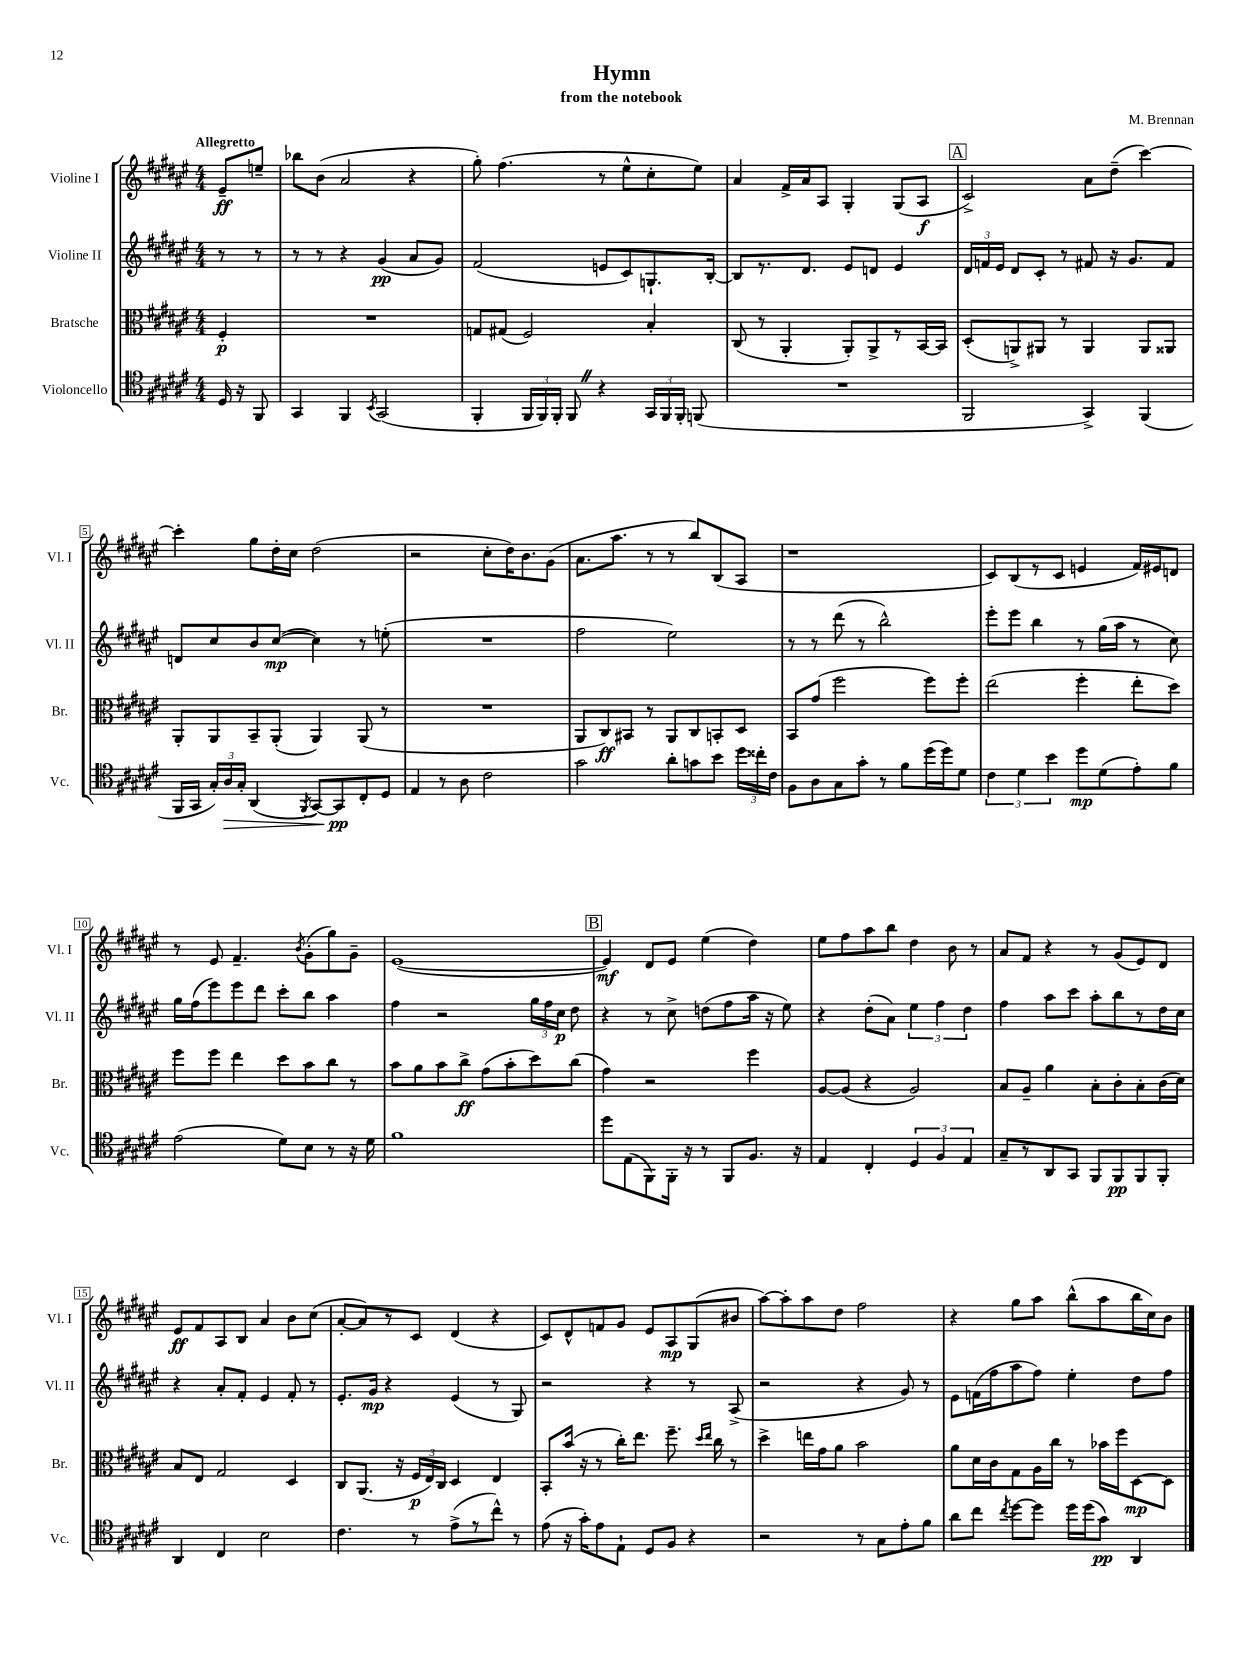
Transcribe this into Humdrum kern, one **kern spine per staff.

**kern	**kern	**kern	**kern
*staff4	*staff3	*staff2	*staff1
*clefC4	*clefC3	*clefG2	*clefG2
*k[f#c#g#d#a#e#]	*k[f#c#g#d#a#e#]	*k[f#c#g#d#a#e#]	*k[f#c#g#d#a#e#]
*M4/4	*M4/4	*M4/4	*M4/4
16D#	4F#'	8r	8e#~
16r	.	.	.
8FF#	.	8r	8ee~
=	=	=	=
4GG#	1r	8r	8bb-
.	.	8r	(8b
4FF#	.	4r	2a#
8qBB	.	.	.
(2GG#	.	(4g#	.
.	.	8a#	4r
.	.	8g#)	.
=	=	=	=
4FF#'	8G	(2f#	8gg#')
.	(8G#	.	(4.ff#
24FF#	2F#)	.	.
24FF#)	.	.	.
24FF#'	.	.	.
8FF#	.	.	.
4r	.	8e	8r
.	.	8c#)	8ee#^^
24GG#	4B'	8.G`	8cc#'
24FF#	.	.	.
24FF#'	.	.	.
(8FF	.	.	8ee#)
.	.	[16B'	.
=	=	=	=
1r	(8C#	8B]	4a#
.	8r	8.r	.
.	4AA#'	.	16f#^
.	.	8.d#	16a#
.	.	.	8A#
.	8AA#')	8e#	4G#'
.	8AA#^	8d	.
.	8r	4e#	(8G#
.	[16BB	.	8A#
.	16BB]	.	.
=	=	=	=
2FF#	(8D#'	24d#	2c#^)
.	.	24f	.
.	.	24e#	.
.	8AA^)	8d#	.
.	8AA#	8c#'	.
.	8r	8r	.
4GG#^)	4AA#	8f#	8a#
.	.	16r	(8dd#~
.	.	8.g#	.
(4FF#	8AA#	.	[4ccc#)
.	8AA##	8f#	.
=	=	=	=
16FF#	8AA#'	8d	4ccc#']
16GG#	.	.	.
24G#')	8AA#	8cc#	.
24A#	.	.	.
24G#'	.	.	.
(4AA#	8BB~	8b	8gg#
.	(8AA#'	([8cc#	16dd#'
.	.	.	16cc#
8qFF#	.	.	.
[8GG#)	4AA#)	4cc#])	(2dd#
8GG#]	.	.	.
8C#'	(8AA#	8r	.
8D#	8r	(8ee'	.
=	=	=	=
4E#	1r	1r	2r
8r	.	.	.
8A#	.	.	.
2c#	.	.	8cc#'
.	.	.	16dd#)
.	.	.	8.b
.	.	.	(8g#
=	=	=	=
2g#	8AA#	2ff#	8.a#
.	8C#)	.	.
.	.	.	8.aa#
.	8BB#	.	.
.	8r	.	8r
8a#'	8AA#	2ee#)	8r
8g	8C#	.	8bb)
8b	8BB'	.	(8B
24dd#	8D#	.	8A#
24cc##'	.	.	.
24c#	.	.	.
=	=	=	=
8F#	8BB	8r	1r
8A#	(8g#	8r	.
8G#	2ff#	(8ddd#	.
8g#'	.	8r	.
8r	.	2bb^^)	.
8f#	.	.	.
(16dd#	8ff#)	.	.
16dd#)	.	.	.
8d#	8ff#'	.	.
=	=	=	=
6c#	(2ee#	8eee#'	8c#)
.	.	8eee#	(8B
6d#	.	.	.
.	.	4bb	8r
6b	.	.	.
.	.	.	8c#
8dd#	4ff#'	8r	4e
(8d#	.	(16gg#	.
.	.	16aa#	.
8e#')	8ee#'	8r	16f#)
.	.	.	16e#
8f#	8dd#)	8cc#)	8d
=	=	=	=
(2e#	8ff#	16gg#	8r
.	.	(16ff#	.
.	8ff#	8eee#)	8e#
.	4ee#	8eee#	4.f#~
.	.	8ddd#	.
8d#)	8dd#	8ccc#'	.
.	.	.	8qb
8B	8b	8bb	(8g#'
8r	8cc#	4aa#	8gg#)
16r	8r	.	8g#~
16d#	.	.	.
=	=	=	=
1f#	8b	4ff#	([1e#
.	8a#	.	.
.	8b	2r	.
.	8cc#^	.	.
.	(8g#	.	.
.	8b'	.	.
.	8dd#)	24gg#	.
.	.	24ff#	.
.	.	24cc#	.
.	(8cc#	8dd#	.
=	=	=	=
8dd#	4g#)	4r	4e#])
(8E#	.	.	.
8FF#)	2r	8r	8d#
16FF#'	.	8cc#^	8e#
16r	.	.	.
8r	.	(8dd	(4ee#
8FF#	.	8ff#	.
8.F#	4ff#	16aa#	4dd#)
.	.	16r	.
.	.	8ee#)	.
16r	.	.	.
=	=	=	=
4E#	[8A#	4r	8ee#
.	(8A#]	.	8ff#
4C#'	4r	(8dd#'	8aa#
.	.	8a#)	8bb
6D#	2A#)	6ee#	4dd#
6F#	.	6ff#	.
.	.	.	8b
6E#	.	6dd#	.
.	.	.	8r
=	=	=	=
8G#~	8B	4ff#	8a#
8r	8A#~	.	8f#
8AA#	4a#	8aa#	4r
8GG#	.	8ccc#	.
8FF#	8B'	8aa#'	8r
8FF#	8c#'	8bb	(8g#
8FF#	8B'	8r	8e#)
8FF#'	(16c#	16dd#	8d#
.	16d#)	16cc#	.
=	=	=	=
4AA#	8B	4r	8e#
.	8E#	.	8f#
4C#	2G#	8a#'	8A#
.	.	8f#'	8B
2B	.	4e#	4a#
.	4D#	8f#'	8b
.	.	8r	(8cc#
=	=	=	=
4.c#	8C#	8.e#'	[8a#'
.	(8.AA#	.	8a#])
.	.	16g#	.
.	.	4r	8r
.	16r	.	.
8r	24F#	.	8c#
.	24E#)	.	.
.	24C#	.	.
(8e#^	4D#	(4e#	(4d#
8r	.	.	.
8cc#^^)	4E#	8r	4r
8r	.	8G#)	.
=	=	=	=
(8e#	8BB'	2r	8c#)
16r	(16b	.	8d#^^
16g#')	16r	.	.
8e#	8r	.	8f
8E#`	16cc#')	.	8g#
.	8.ee#	.	.
8D#	.	4r	8e#
8F#	8.ff#~	.	8A#
4r	.	8r	(8G#
.	16qqdd#	.	.
.	16qqee#	.	.
.	16cc#	.	.
.	8r	(8A#^	8b#
=	=	=	=
2r	4dd#^	2r	[8aa#)
.	.	.	8aa#']
.	16ee	.	8aa#
.	16g#	.	.
.	8a#	.	8dd#
8r	2b	4r	2ff#
8G#	.	.	.
8e#'	.	8g#)	.
8f#	.	8r	.
=	=	=	=
8a#	8a#	8e#	4r
8cc#	16d#	(16f	.
.	16c#	16ff#	.
8qcc#	.	.	.
[8dd#	8G#	8aa#	8gg#
8dd#]	16A#	8ff#)	8aa#
.	16cc#	.	.
16dd#	8r	4ee#'	(8bb^^
(16dd#	.	.	.
8g#)	16b-	.	8aa#
.	16ff#	.	.
4AA#	[8D#	8dd#	16bb
.	.	.	16cc#)
.	8D#]	8ff#	8b
==	==	==	==
*-	*-	*-	*-
